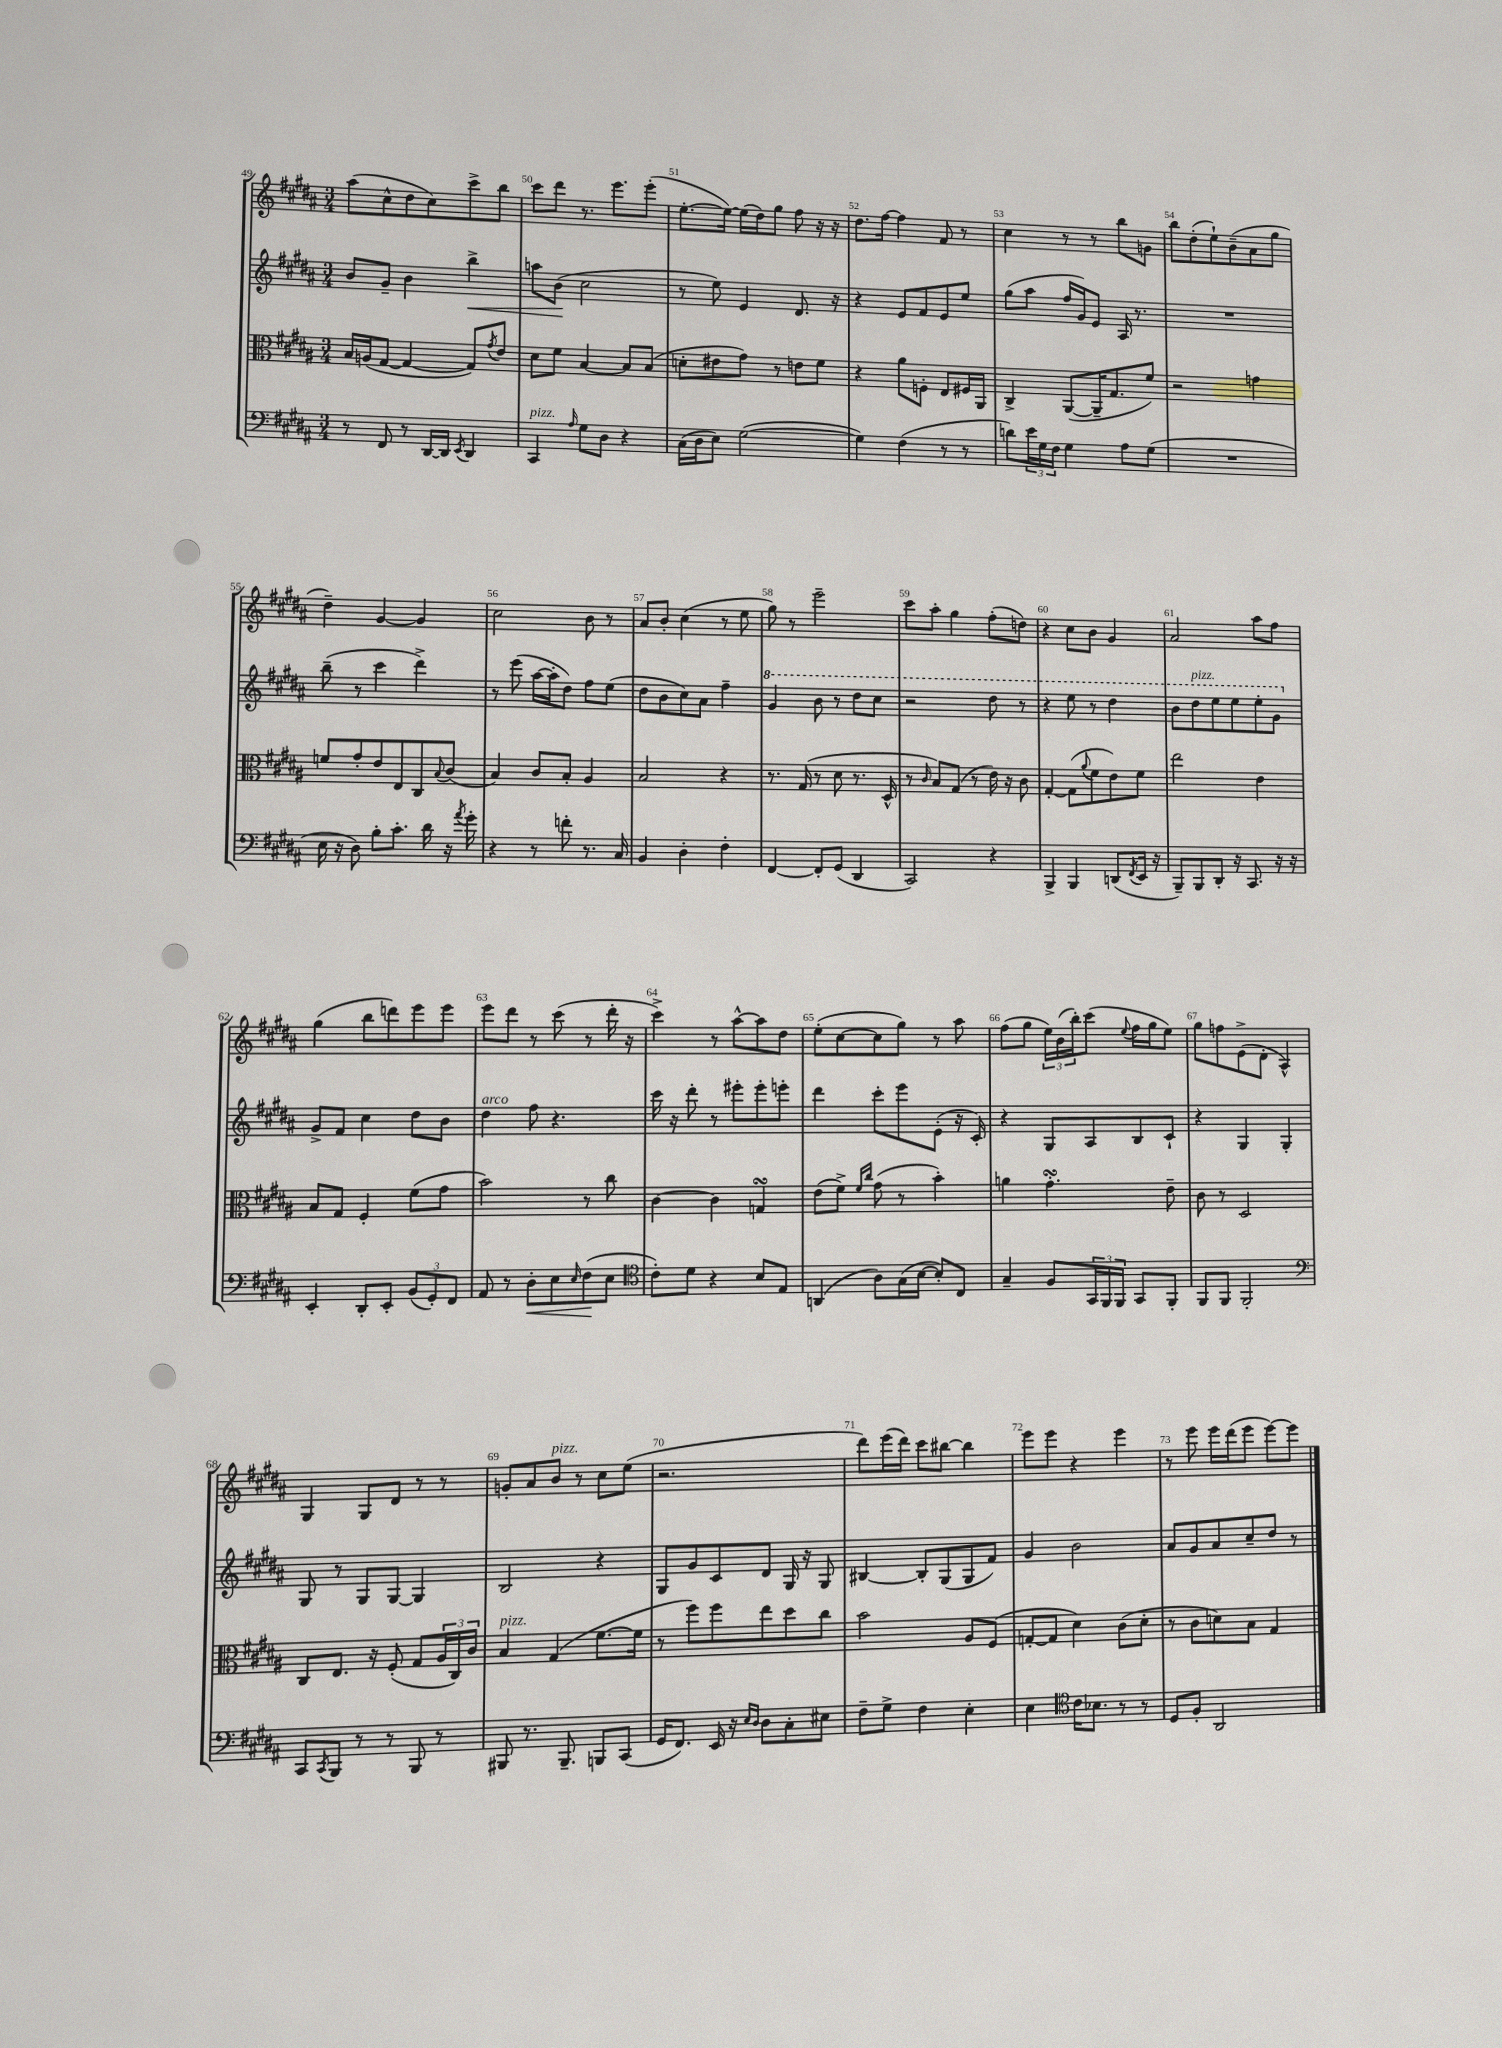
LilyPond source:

<<
\new StaffGroup <<
\new Staff = "s0" {
    \clef treble \key b \major \numericTimeSignature \time 3/4
    ais''8( cis''8-^ dis''8 cis''8) cis'''8-> b''8 |
    cis'''8 dis'''8 r8. e'''8. e'''8-.( |
    e''8.~-. e''16~) e''16( dis''16) gis''8 fis''8 r16 r16 |
    dis''8. fis''16~ fis''4 fis'8 r8 |
    cis''4 r8 r8 b''8 g'8 |
    b''8 dis''8-.( e''8-!) b'8--( ais'8 gis''8 |
    dis''4--) gis'4~ gis'4 |
    cis''2 b'8 r8 |
    ais'8 b'8-. cis''4( r8 e''8 |
    gis''8) r8 e'''2-- |
    cis'''8 ais''8-. gis''4 fis''8-.( d''8) |
    r4 cis''8 b'8 gis'4 |
    ais'2 ais''8 fis''8 |
    gis''4( b''8 d'''8) e'''8 e'''8 |
    e'''8 dis'''8 r8 cis'''8( r8 dis'''16-. r16 |
    cis'''4->) r8 ais''8~-^ ais''8 dis''8 |
    e''8-.( cis''8~ cis''8 gis''8) r8 ais''8 |
    fis''8( gis''8 \tuplet 3/2 { e''16) b'16( b''16-.) } cis'''8( \appoggiatura { e''8 } fis''16 gis''16 e''8) |
    gis''8 f''8 e'8->( dis'8-. ais4-^) |
    gis4 gis8 dis'8 r8 r8 |
    g'8-. ais'8 b'8^\markup { \italic "pizz." } r8 cis''8 e''8( |
    r2. |
    dis'''8) e'''16( dis'''16) cis'''8 bis''8~ bis''4 |
    e'''8 e'''8 r4 e'''4 |
    r8 e'''8 e'''16 dis'''16( e'''8 e'''8~) e'''8 \bar "|." |
}
\new Staff = "s1" {
    \clef treble \key b \major \numericTimeSignature \time 3/4
    b'8 gis'8-- b'4 b''4->\< |
    a''8 b'8\!( cis''2 |
    r8 e''8) e'4 dis'8. r16 |
    r4 e'8 fis'8 e'8 e''8 |
    gis''8( ais''8 fis''16 gis'16) e'8 ais16 r8. |
    R2. |
    b''8--( r8 cis'''4 dis'''4->) |
    r8 e'''8( ais''16~ ais''16-. dis''8) fis''8 e''8( |
    dis''8 b'8 cis''8) ais'8 fis''4-- |
    \ottava #1 gis''4 b''8 r8 dis'''8 cis'''8 |
    r2 dis'''8 r8 |
    r4 e'''8 r8 dis'''4 |
    b''8 dis'''8^\markup { \italic "pizz." } e'''8 e'''8 e'''8-. gis''8 \ottava #0 |
    gis'8-> fis'8 cis''4 dis''8 b'8 |
    dis''4^\markup { \italic "arco" } fis''8 r4. |
    cis'''16 r16 dis'''8-. r8 eis'''8-. eis'''8-. e'''8-. |
    dis'''4 cis'''8-. e'''8 e'8-.( r16 cis'16-.) |
    r4 gis8 ais8 b8 cis'8-! |
    r4 gis4 gis4-. |
    gis8 r8 gis8 gis8~ gis4 |
    b2 r4 |
    gis8 gis'8 cis'8 dis'8 gis16 r16 gis8 |
    bis4~ bis8-. gis8( gis8 fis'8) |
    gis'4 b'2 |
    ais'8 gis'8 ais'8 cis''8-- dis''8 r8 \bar "|." |
}
\new Staff = "s2" {
    \clef alto \key b \major \numericTimeSignature \time 3/4
    b16 a16( gis8~ gis4~ gis8) \acciaccatura { gis'8 } e'8 |
    dis'8 fis'8 b4~ b8 b8( |
    d'8-. eis'8 gis'8) r8 e'8 fis'8 |
    r4 ais'8 f8-. e8 fis16 ais,16 |
    cis4-> ais,8~( ais,16-- gis8. fis'8) |
    r2 g'4 |
    f'8 gis'8-. e'8 e8 cis8 \appoggiatura { b8 } cis'8( |
    b4) cis'8 b8-. ais4 |
    b2 r4 |
    r8. gis16( r8 dis'8 r8. dis16-^ |
    r8 \grace { cis'16 } b8) gis8( r8 e'16) r16 cis'8 |
    gis4~-. gis8( \appoggiatura { ais'8 } fis'8 e'8) fis'8 |
    e''2 e'4 |
    b8 gis8 fis4-. fis'8( gis'8 |
    b'2) r8 cis''8 |
    cis'4~ cis'4 g4\turn |
    e'8( fis'8->) \grace { fis'16 cis''16 } gis'8( r8 b'4-.) |
    a'4 gis'4.-.\turn e'8-- |
    cis'8 r8 dis2 |
    cis8 e8. r16 fis8-.( gis8 \tuplet 3/2 { ais16 cis16) cis'16 } |
    b4^\markup { \italic "pizz." } gis4( fis'8.~ fis'16 |
    r8 fis''8) fis''8 e''8 dis''8 cis''8 |
    b'2 ais8 fis8( |
    g8~-. g8 dis'4) cis'8( dis'8-. |
    r8 cis'8 d'8) b8 gis4 \bar "|." |
}
\new Staff = "s3" {
    \clef bass \key b \major \numericTimeSignature \time 3/4
    r8 fis,8 r8 dis,16~ dis,16 \acciaccatura { e,8 } dis,4 |
    cis,4^\markup { \italic "pizz." } \grace { ais16 } gis8 dis8 r4 |
    cis16( dis16 e8) gis2~( |
    gis4) fis4( r8 r8 |
    d'8) \tuplet 3/2 { e'16 gis16 fis16 } gis4 ais8 gis8( |
    R2. |
    e16 r16 dis8) b8-. cis'8.-. dis'16 r16 \acciaccatura { ais'8 } gis'16-. |
    r4 r8 f'8-. r8. cis16 |
    b,4 dis4-. fis4-. |
    fis,4~ fis,8-. gis,8( dis,4 |
    cis,2) r4 |
    b,,4-> b,,4 d,8( \acciaccatura { fis,8 } e,16 r16 |
    b,,8--) b,,8 dis,8-. r16 cis,8. r16 r16 |
    e,4-. dis,8-. e,8-. \tuplet 3/2 { b,8( gis,8-.) fis,8 } |
    ais,8 r8 dis8-.\< e8 \grace { e16 } fis8\!( e8 |
    \clef tenor cis'8-.) dis'8 r4 b8 e8 |
    a,4( ais8) gis16( b16~ b8-.) cis8 |
    gis4-- fis8 \tuplet 3/2 { gis,16 fis,16 fis,16 } gis,8 fis,8-. |
    fis,8 fis,8 fis,2-. |
    \clef bass cis,8 \acciaccatura { cis,8 } b,,8 r8 r8 b,,8 r8 |
    bis,,8 r8. bis,,8.-- b,,8 cis,8( |
    gis,16 fis,8.) e,16 r16 \grace { e16 dis16 } dis8 cis8-. eis8 |
    fis8-- gis8-> fis4 e4-. |
    e4 \clef tenor cis'16 bes8. r8 r8 |
    dis8 fis8-. ais,2 \bar "|." |
}
>>
>>
\layout { \context { \Score currentBarNumber = #49 \override BarNumber.break-visibility = ##(#f #t #t) barNumberVisibility = #all-bar-numbers-visible } }
